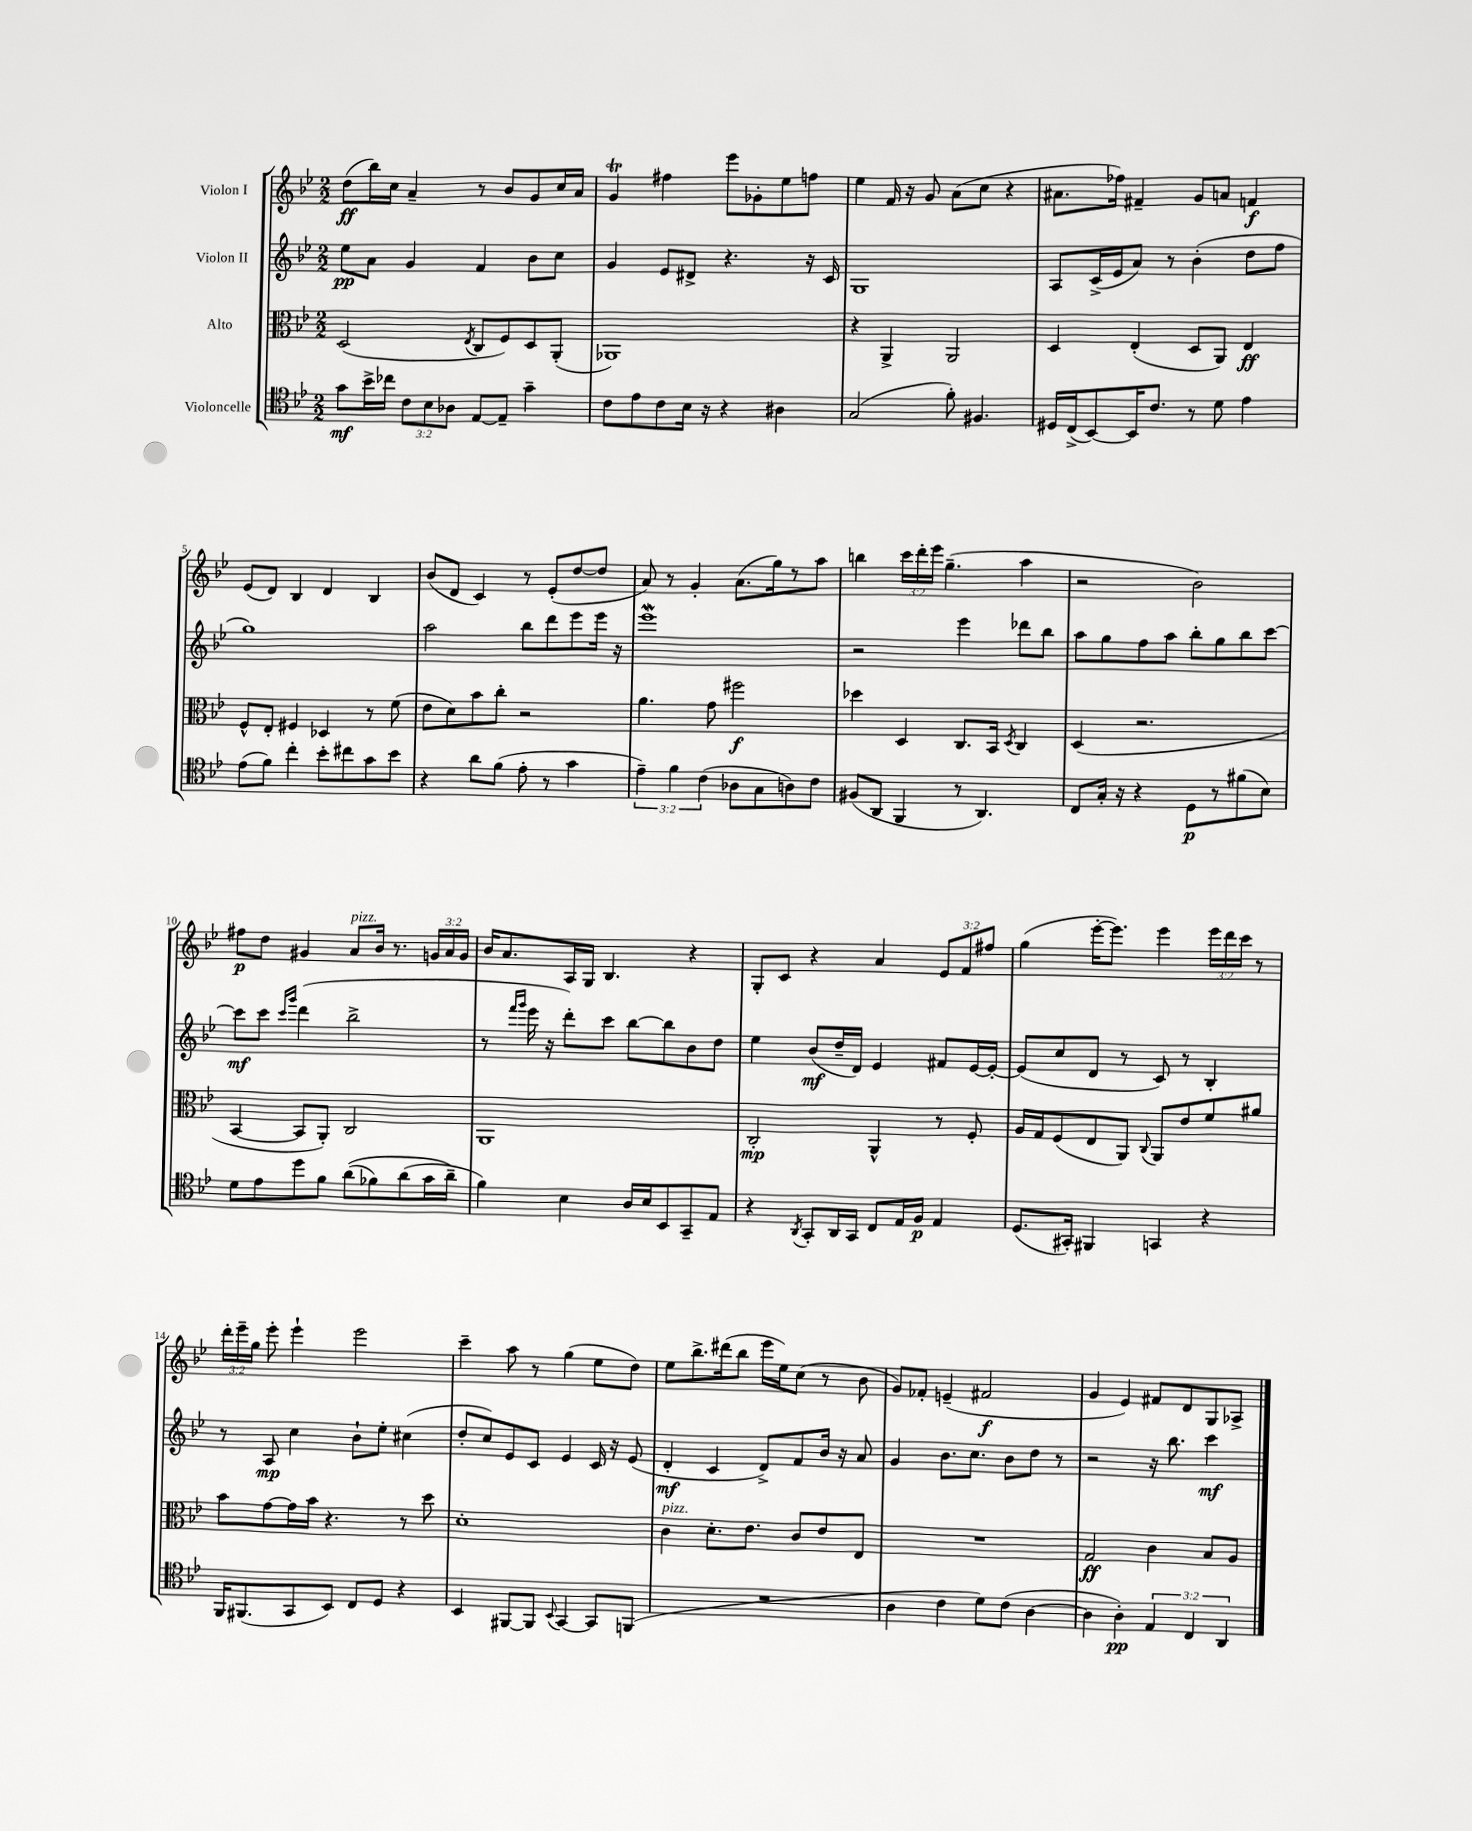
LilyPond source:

<<
\new StaffGroup <<
\new Staff = "s0" \with { instrumentName = "Violon I" } {
    \clef treble \key bes \major \numericTimeSignature \time 2/2 \override Staff.TupletNumber.text = #tuplet-number::calc-fraction-text
    \autoBeamOff d''8[\ff( bes''16) c''16] a'4-- r8 bes'8[ g'8 c''16 a'16] |
    g'4\trill fis''4 ees'''8[ ges'8-. ees''8 f''8] |
    ees''4 f'16 r16 g'8 a'8[( c''8] r4 |
    ais'8.[ fes''16]) fis'4-- g'8[ a'8] f'4\f |
    ees'8[( d'8]) bes4 d'4 bes4 |
    bes'8[( d'8] c'4) r8 ees'8[-.( d''8~ d''8] |
    a'8) r8 g'4-. a'8.[( g''16) r8 a''8] |
    b''4 \tuplet 3/2 { c'''16[ d'''16-. ees'''16] } g''4.--( a''4 |
    r2 bes'2) |
    fis''8[\p d''8] gis'4 a'8[^\markup { \italic "pizz." } bes'16] r8. \tuplet 3/2 { g'16[ a'16 g'16] } |
    bes'16[ a'8. a16 g16] bes4. r4 |
    g8[-. c'8] r4 a'4 \tuplet 3/2 { ees'8[ f'8 fis''8] } |
    g''4( ees'''16[~-. ees'''8.]) ees'''4 \tuplet 3/2 { ees'''16[ d'''16 c'''16] } r8 |
    \tuplet 3/2 { d'''16[-. ees'''16-- g''16] } ees'''8-. ees'''4-! ees'''2 |
    c'''4-- a''8 r8 g''4( ees''8[ d''8]) |
    ees''8[ bes''8.-> dis'''16( bes''8] ees'''16[ ees''16) c''8]( r8 bes'8 |
    g'8[) fes'8]-. e'4--( fis'2\f |
    g'4 ees'4) fis'8[ d'8 g8 aes8]-> \bar "|." |
}
\new Staff = "s1" \with { instrumentName = "Violon II" } {
    \clef treble \key bes \major \numericTimeSignature \time 2/2
    \autoBeamOff ees''8[\pp a'8] g'4 f'4 bes'8[ c''8] |
    g'4 ees'8[ dis'8]-> r4. r16 c'16 |
    g1 |
    a8[ c'16->( ees'16 a'8]) r8 bes'4-.( d''8[ f''8] |
    g''1) |
    a''2 bes''8[ d'''8 ees'''8 ees'''16] r16 |
    ees'''1\mordent |
    r2 ees'''4 des'''8[ bes''8] |
    a''8[ g''8 f''8 a''8] bes''8[-. g''8 bes''8 c'''8]~ |
    c'''8[\mf c'''8] \grace { c'''16[ g'''16] } d'''4( bes''2-> |
    r8 \grace { f'''16[ g'''16] } ees'''16 r16 d'''8[-.) c'''8] bes''8[~ bes''8 bes'8 d''8] |
    ees''4 bes'8[\mf( d''16-- d'16]) ees'4 fis'8[ ees'16~ ees'16]~-. |
    ees'8[( c''8 d'8] r8 c'8) r8 bes4-. |
    r8 a8\mp c''4 bes'8[-! ees''8]-. cis''4( |
    d''8[-. c''8) ees'8 c'8] ees'4 c'16 r16 ees'8( |
    d'4-.\mf c'4 d'8[->) f'8 bes'16] r16 a'8 |
    g'4 bes'8.[ c''8.] bes'8[ d''8] r8 |
    r2 r16 bes''8. c'''4\mf \bar "|." |
}
\new Staff = "s2" \with { instrumentName = "Alto" } {
    \clef alto \key bes \major \numericTimeSignature \time 2/2
    \autoBeamOff d2( \acciaccatura { ees8 } c8[ f8) d8 a,8]-.( |
    aes,1) |
    r4 a,4-> a,2 |
    d4 ees4-.( d8[ a,8]) ees4\ff |
    f8[-^ ees8]-. fis4 des4 r8 f'8( |
    ees'8[ d'8) bes'8 c''8]-. r2 |
    a'4. g'8 fis''2\f |
    des''4 d4 c8.[ bes,16] \acciaccatura { d8 } c4 |
    d4( r2. |
    bes,4~ bes,8[ a,8]-.) c2 |
    a,1 |
    c2-.\mp a,4-^ r8 f8-. |
    a16[ g16 f8( ees8 a,8]) \appoggiatura { c8 } a,8[ ees'8 f'8 ais'8] |
    bes'8[ g'8~ g'16 bes'16] r4. r8 d''8 |
    d'1-. |
    c'4^\markup { \italic "pizz." } d'8.[-. ees'8.] c'8[ ees'8 ees8] |
    R1 |
    g2\ff c'4 bes8[ a8] \bar "|." |
}
\new Staff = "s3" \with { instrumentName = "Violoncelle" } {
    \clef tenor \key bes \major \numericTimeSignature \time 2/2 \override Staff.TupletNumber.text = #tuplet-number::calc-fraction-text
    \autoBeamOff g'8[\mf bes'16-> ces''16] \tuplet 3/2 { c'8[ bes8 aes8] } ees8[~ ees8]-- g'4-- |
    c'8[ ees'8 c'8 bes16] r16 r4 ais4 |
    g2( f'8-.) fis4. |
    dis16[ c16->( bes,8~) bes,16 c'8.] r8 d'8 ees'4 |
    ees'8[( f'8]) c''4-. bes'8[-. cis''8 g'8 bes'8] |
    r4 a'8[ f'8]( ees'8-. r8 g'4 |
    \tuplet 3/2 { ees'4--) f'4 c'4( } aes8[ g8 a8) c'8] |
    fis8[( a,8] f,4 r8 a,4.) |
    c8[ g16]-. r16 r4 d8[\p r8 fis'8( bes8]) |
    d'8[ ees'8 d''8 f'8] a'8[(\( fes'8) a'8( g'16 a'16]--\) |
    f'4) bes4 a16[ bes16 bes,8 g,8-- ees8] |
    r4 \acciaccatura { a,8 } g,8[-. a,16 g,16] c8[ ees16 f16]\p ees4 |
    d8.[( gis,16]-.) fis,4 g,4 r4 |
    f,16[ fis,8.( g,8 bes,8]) c8[ d8] r4 |
    bes,4 fis,8[~ fis,8] \appoggiatura { bes,8 } g,4~ g,8[ f,8]( |
    R1 |
    a4 c'4 d'8[) c'8]( a4~ |
    a4 a4-.\pp) \tuplet 3/2 { ees4 c4 a,4 } \bar "|." |
}
>>
>>
